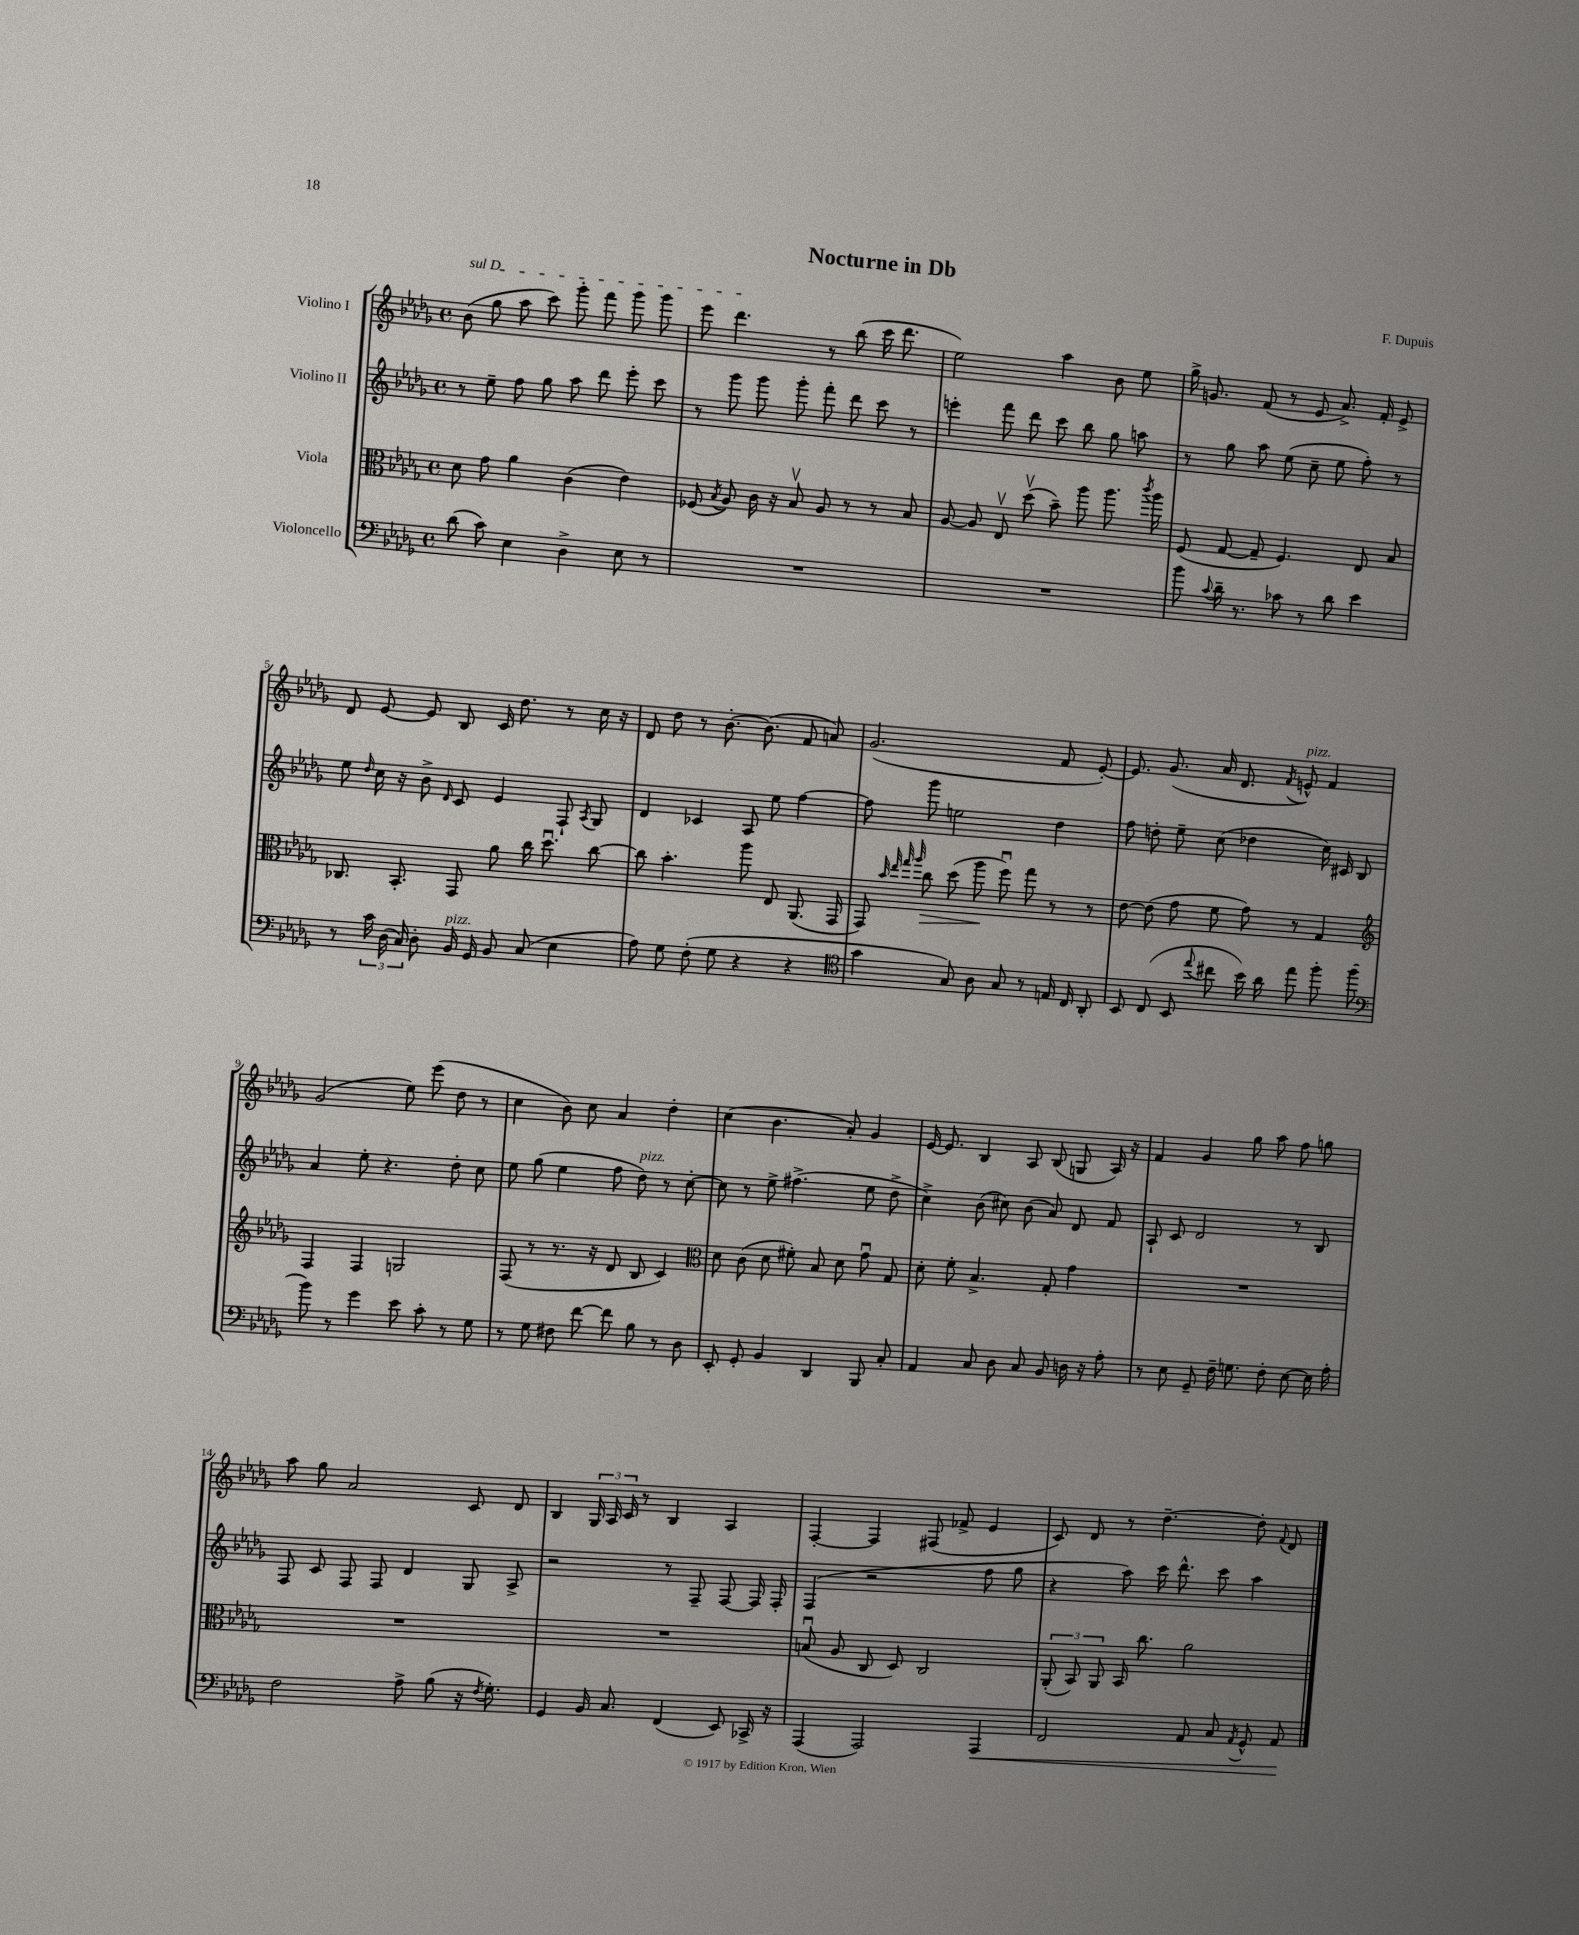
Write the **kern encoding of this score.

**kern	**dynam	**kern	**dynam	**kern	**kern
*part4	*part4	*part3	*part3	*part2	*part1
*staff4	*staff4	*staff3	*staff3	*staff2	*staff1
*I"Violoncello	*	*I"Viola	*	*I"Violino II	*I"Violino I
*clefF4	*	*clefC3	*	*clefG2	*clefG2
*k[b-e-a-d-g-]	*	*k[b-e-a-d-g-]	*	*k[b-e-a-d-g-]	*k[b-e-a-d-g-]
*M4/4	*	*M4/4	*	*M4/4	*M4/4
*met(c)	*	*met(c)	*	*met(c)	*met(c)
=1	=1	=1	=1	=1	=1
!	!	!	!	!	!LO:TX:a:i:t=sul D
(8d-\	.	8d-\	.	8r	(8b-\
8c\)	.	8g-\	.	8ee-~\	8gg-\
4E-\	.	4a-\	.	8ff\	8aa-\
.	.	.	.	8gg-\	8ccc\)
4D-^\	.	(4c\	.	8aa-\	8ggg-'\
.	.	.	.	8ddd-\	8fff\
8E-\	.	4e-\)	.	8eee-'\	8ggg-\
8r	.	.	.	8ccc\	8ggg-\
=2	=2	=2	=2	=2	=2
1r	.	(8F-X/	.	8r	8eee-\
.	.	8qB-/	.	.	.
.	.	8A-/)	.	8ggg-\	4.ddd-\
.	.	16c\	.	8ggg-\	.
.	.	16r	.	.	.
.	.	8B-v/	.	8ggg-'\	.
.	.	8A-/	.	8fff'\	8r
.	.	8r	.	8ddd-\	(8bb-\
.	.	8r	.	8ccc\	16ccc\
.	.	.	.	.	8.ddd-\
.	.	8B-/	.	8r	.
=3	=3	=3	=3	=3	=3
1r	.	[8A-/	.	4eeen'\	2ee-\)
.	.	8A-/]	.	.	.
.	.	8E-v/	.	8fff\	.
.	.	(8dd-v\	.	8ddd-\	.
.	.	8b-~\)	.	8ccc\	4aa-\
.	.	8aa-\	.	8bb-\	.
.	.	8.aa-\	.	8gg-\	8b-\
.	.	.	.	8aan\	8ee-\
.	.	8qccc/	.	.	.
.	.	16aa-\	.	.	.
=4	=4	=4	=4	=4	=4
8b-\	.	(8F/	.	8r	16gg-^\
.	.	.	.	.	8.gn/
8qqc/	.	.	.	.	.
16d-~\	.	[8G-/	.	8gg-\	.
8.r	.	.	.	.	.
.	.	8G-~/]	.	8aa-\	(8f/
8c-X\	.	4.F/)	.	(8ee-\	8r
8r	.	.	.	8cc~\	8e-/
8d-\	.	.	.	8ee-\	8.a-^/)
4e-\	.	8E-/	.	8ff'\)	.
.	.	.	.	.	16f'/
.	.	8B-/	.	8r	8e-^/
!!LO:LB:g=z
=5	=5	=5	=5	=5	=5
8r	.	8.C-X/	.	8ee-\	8d-/
.	.	.	.	16qqdd-/	.
24c\	.	.	.	16cc\	[8e-/
(24D-\	.	.	.	.	.
.	.	8.BB-'/	.	16r	.
24C/)	.	.	.	.	.
8D-'\	.	.	.	8b-^\	8e-/]
.	.	.	.	16qqd-/	.
!LO:TX:a:i:t=pizz.	!	!	!	!	!
16BB-/	.	8GG-/	.	8c/	8B-/
16GG-/	.	.	.	.	.
8BB-/	.	8a-\	.	4e-/	16c/
.	.	.	.	.	8.dd-\
(8C/	.	16cc\	.	.	.
.	.	8.dd-u\	.	.	.
4E-\	.	.	.	8F`/	8r
.	.	.	.	8qA-/	.
.	.	[8cc\	.	8G-/	16cc\
.	.	.	.	.	16r
=6	=6	=6	=6	=6	=6
8A-\)	.	8cc\]	.	4d-/	8d-/
8G-\	.	4.b-'\	.	.	8dd-\
(8F'\	.	.	.	4c-X/	8r
8G-\	.	.	.	.	[8.b-'\
4r	.	8aa-\	.	8A-/	.
.	.	.	.	.	(8.b-\]
.	.	8E-/	.	8ee-\	.
4r	.	(8.AA-/	.	[4ff\	8f/
.	.	.	.	.	8an/)
.	.	16GG-/	.	.	.
=7	=7	=7	=7	=7	=7
*clefC4	*	*	*	*	*
4g-\	.	8GG-/)	.	8ff\]	(2.g-/
.	.	32qqb-/	.	.	.
.	.	32qqee-/	.	.	.
.	.	32qqgg-/	.	.	.
.	.	32qqaa-/	.	.	.
!	!	!	!LO:HP:b	!	!
.	.	8cc\	>	8ggg-\	.
8G-/)	.	(8dd-\	.	2een\	.
8A-\	.	8aa-\	.	.	.
8G-/	.	8ffu\)	]	.	.
8r	.	8gg-\	.	.	.
16En/	.	8r	.	4dd-\	8f/
16C/	.	.	.	.	.
8AA-'/	.	8r	.	.	[8e-'/)
=8	=8	=8	=8	=8	=8
8BB-/	.	[8e-\	.	8ff\	8.e-/]
(8C/	.	(8e-\]	.	8ddn'\	.
.	.	.	.	.	(8.g-/
8BB-/	.	8g-\	.	8ee-~\	.
8qqee-/	.	.	.	.	.
8cc#X\	.	8f\	.	(8cc\	16a-/
.	.	.	.	.	8.d-/
16b-\)	.	8g-\)	.	4dd-X\	.
16a-\	.	.	.	.	.
.	.	.	.	.	8qf/
!	!	!	!	!	!LO:TX:a:i:t=pizz.
8ee-\	.	8r	.	.	8en^^/)
8ff'\	.	4G-/	.	16cc\)	4f/
.	.	.	.	16c#X/	.
(8ff\	.	.	.	8B-/	.
!!LO:LB:g=z
=9	=9	=9	=9	=9	=9
*clefF4	*	*clefG2	*	*	*
8b-\)	.	4F/	.	4a-/	(2g-/
8r	.	.	.	.	.
4g-\	.	4F/	.	8ee-'\	.
.	.	.	.	4.r	.
8e-\	.	2Gn/	.	.	8ee-\)
8c'\	.	.	.	.	(8eee-\
8r	.	.	.	8dd-'\	8dd-\
8G-\	.	.	.	8cc\	8r
=10	=10	=10	=10	=10	=10
8r	.	(8F/	.	8ee-\	4cc\
8G-\	.	8r	.	(8gg-\	.
8F#X\	.	8.r	.	4ee-\	8b-\)
[8f\	.	.	.	.	8cc\
.	.	16r	.	.	.
8f\]	.	8d-/	.	8ff\	4a-/
!	!	!	!	!LO:TX:a:i:t=pizz.	!
8B-\	.	8B-/	.	8dd-\)	.
8r	.	4c/)	.	8r	4dd-'\
8D-\	.	.	.	[8cc'\	.
=11	=11	=11	=11	=11	=11
*	*	*clefC3	*	*	*
8EE-'/	.	8d-\	.	8cc\]	(4cc\
8GG-'/	.	(8c\	.	8r	.
4BB-/	.	8d-\	.	8ee-^\	4.b-\
.	.	8f#X'\)	.	(4.ff#X^\	.
4DD-/	.	8B-/	.	.	.
.	.	8d-\	.	.	8a-'/)
8BBB-/	.	8g-u\	.	8ee-\	4g-/
8C'/	.	8G-/	.	8dd-^\	.
=12	=12	=12	=12	=12	=12
4AA-/	.	8d-'\	.	4cc^\)	[16e-/
.	.	.	.	.	8.e-/]
.	.	8f'\	.	.	.
8C/	.	4.B-^/	.	(8b-\	4B-/
8D-\	.	.	.	8cc#X\)	.
8C/	.	.	.	(8b-\	8A-/
8BB-/	.	8G-'/	.	8a-/)	(8B-/
16Dn\	.	4g-\	.	8d-/	8Gn/
16r	.	.	.	.	.
8A-'\	.	.	.	8f/	16A-/)
.	.	.	.	.	16r
=13	=13	=13	=13	=13	=13
8r	.	1r	.	8A-`/	4f/
8E-\	.	.	.	8c/	.
8GG-~/	.	.	.	2d-/	4g-/
16F~\	.	.	.	.	.
8.Gn\	.	.	.	.	.
.	.	.	.	.	8gg-\
8F'\	.	.	.	.	8aa-\
[8E-\	.	.	.	8r	8ff\
16E-\]	.	.	.	8B-/	8ggn\
16A-'\	.	.	.	.	.
!!LO:LB:g=z
=14	=14	=14	=14	=14	=14
2F\	.	1r	.	8F/	8aa-\
.	.	.	.	8c/	8gg-\
.	.	.	.	8F/	2a-/
.	.	.	.	8F/	.
8A-^\	.	.	.	4d-/	.
(8B-\	.	.	.	.	.
16r	.	.	.	8G-/	8c/
8qF/	.	.	.	.	.
8.G-'\)	.	.	.	.	.
.	.	.	.	8A-^/	8d-/
=15	=15	=15	=15	=15	=15
4GG-/	.	1r	.	2r	4B-/
16BB-/	.	.	.	.	24G-/
.	.	.	.	.	24A-/
8.C/	.	.	.	.	.
.	.	.	.	.	24c/
.	.	.	.	.	8r
(4FF/	.	.	.	8r	4B-/
.	.	.	.	8F~/	.
8EE-/)	.	.	.	[8F/	4A-/
16CC-X^/	.	.	.	16F/]	.
16r	.	.	.	16F'/	.
=16	=16	=16	=16	=16	=16
(4AAA-/	.	(8Bnu/	.	(4F/	[4F'/
.	.	8A-/	.	.	.
2AAA-/)	.	8C/	.	2r	4F/]
.	.	8D-/)	.	.	.
.	.	2C/	.	.	(8F#X/
.	.	.	.	.	8f-X^/
!	!LO:HP:b	!	!	!	!
4AAA-/	<	.	.	8ff\	4e-/
.	.	.	.	8gg-\	.
=17	=17	=17	=17	=17	=17
2FF/	.	(12AA-'/	.	4r	8c/)
.	.	12BB-/)	.	.	.
.	.	.	.	.	8d-/
.	.	12AA-/	.	.	.
.	.	16BB-/	.	8aa-\)	8r
.	.	8.cc\	.	.	.
.	.	.	.	16ccc\	[4.dd-~\
.	.	.	.	8.ddd-^^\	.
8AA-/	.	2a-\	.	.	.
8C/	.	.	.	8ccc\	.
8qAA-/	.	.	.	.	.
8GG-^^/	.	.	.	4aa-\	8dd-'\]
.	.	.	.	.	8qqf/
8AA-/	.	.	.	.	8d-/
.	[	.	.	.	.
==	==	==	==	==	==
*-	*-	*-	*-	*-	*-
